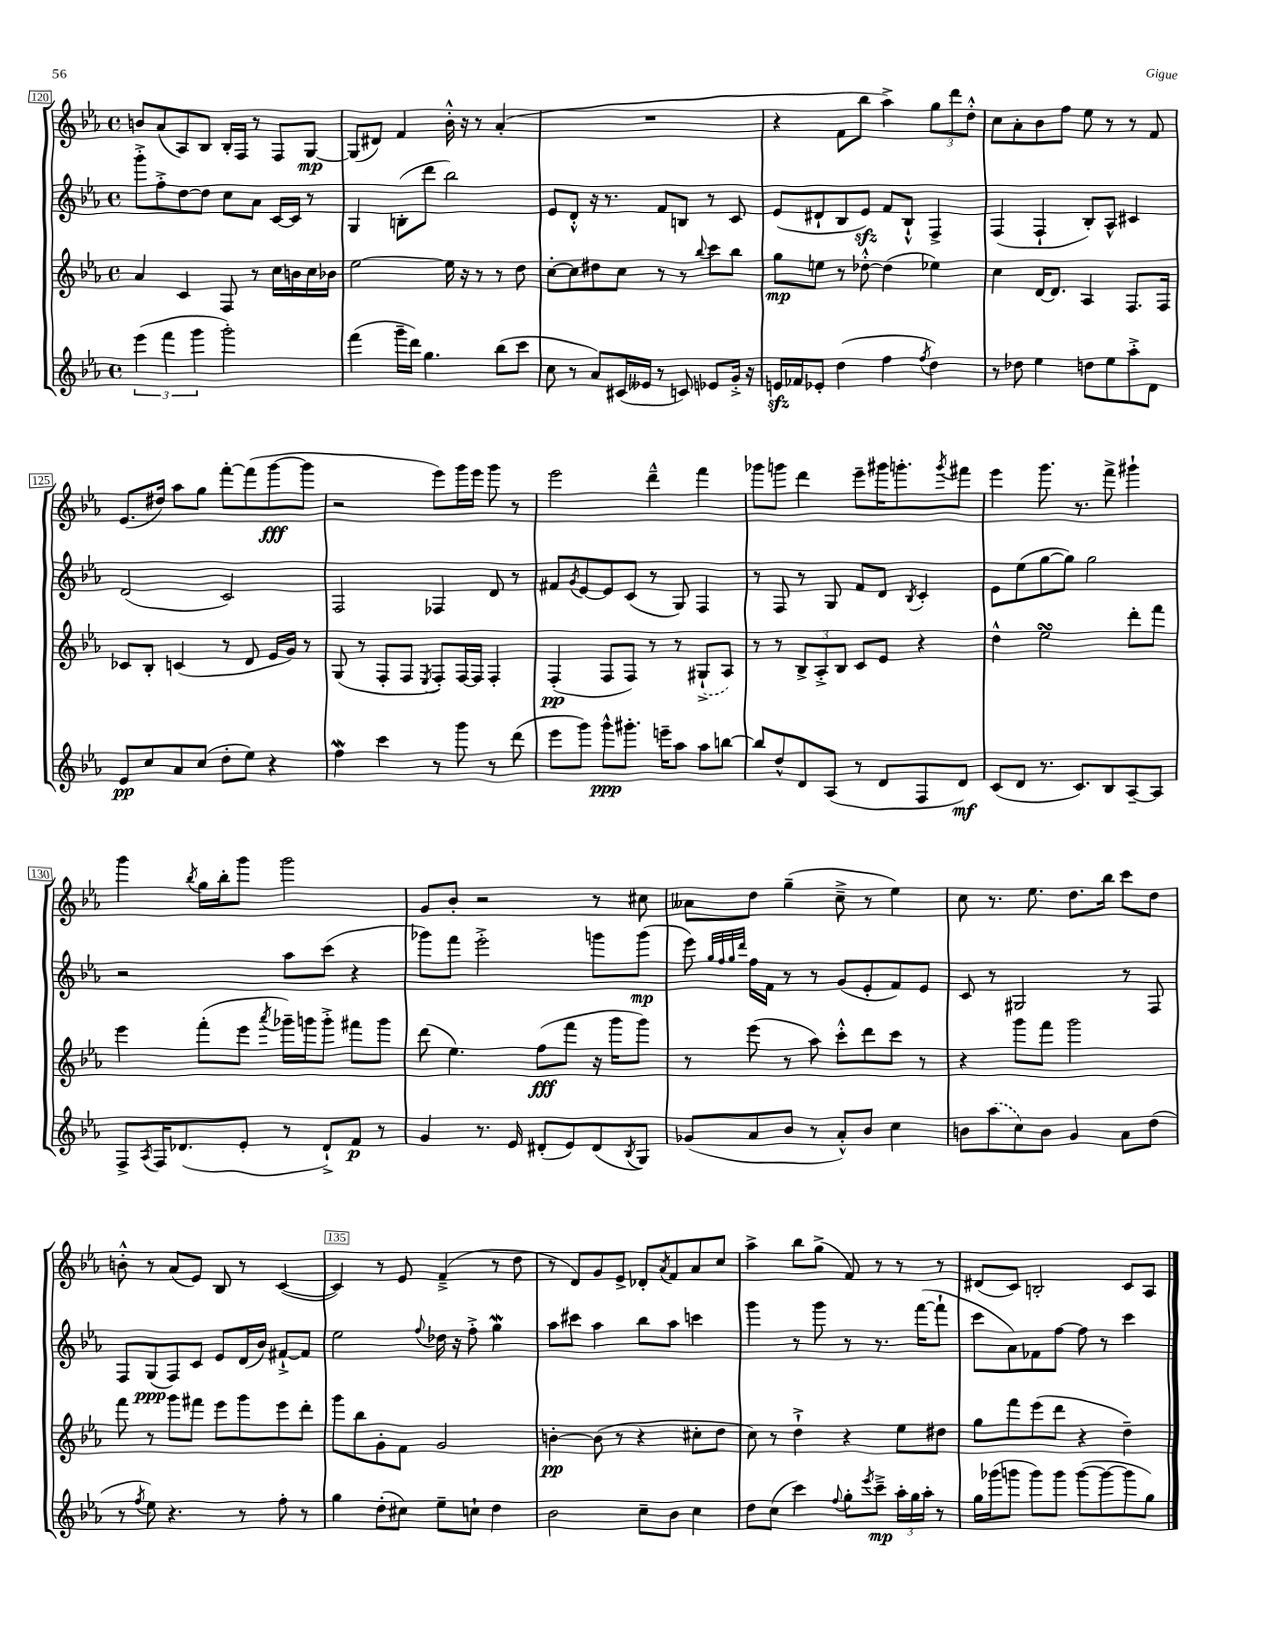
<<
\new StaffGroup <<
\new Staff = "s0" {
    \clef treble \key ees \major \defaultTimeSignature \time 4/4
    b'8 aes'8( aes8) bes8 bes16-. f16 r8 f8 g8~\mp |
    g8( dis'8) f'4 bes'16-.-^ r16 r8 aes'4-.( |
    R1 |
    r4 f'8 bes''8 aes''4->) \tuplet 3/2 { g''8 d'''8 d''8-.-^ } |
    c''8 aes'8-. bes'8 f''8 ees''8 r8 r8 f'8 |
    ees'8.( dis''16) aes''8 g''8 f'''8~-. f'''8( g'''8~\fff g'''8 |
    r2 ees'''8) g'''16 ees'''16 g'''8 r8 |
    ees'''2 d'''4---^ f'''4 |
    ges'''8 g'''8 d'''4 ees'''8-- gis'''16 g'''8.-. \acciaccatura { g'''8 } fis'''8 |
    ees'''4 g'''8. r8. f'''8-> gis'''4-! |
    g'''4 \acciaccatura { bes''8 } g''16 bes''16-. g'''8 g'''2 |
    g'8 bes'8-. r2 r8 cis''8 |
    aeses'8 d''8 g''4--( c''8---> r8 ees''4) |
    c''8 r8. ees''8. d''8. bes''16 c'''8 d''8 |
    b'8-.-^ r8 aes'8( ees'8) bes8 r8 c'4~( |
    c'4) r8 ees'8 f'4--->( r8 d''8 |
    r8 d'8) g'8 ees'8-> des'8-. \acciaccatura { aes'8 } f'8 aes'8 c''8 |
    aes''4-> bes''8 g''8->( f'8) r8 r8 r8 |
    dis'8( c'8) b2-. c'8 aes8 \bar "|." |
}
\new Staff = "s1" {
    \clef treble \key ees \major \defaultTimeSignature \time 4/4
    g'''8-.-> f''8-.-> d''8~ d''8 c''8 aes'8 c'16~ c'16 r8 |
    g4 b8-.( d'''8 bes''2) |
    ees'8 d'8-.-^ r16 r8. f'8 b8 r8 c'8 |
    ees'8( dis'8-! bes8 ees'8\sfz) f'8 bes8-!-^ f4-> |
    f4( f4-! bes8-.) aes8-^ cis'4 |
    d'2( c'2) |
    f2 fes4 d'8 r8 |
    fis'8 \acciaccatura { g'8 } ees'8~ ees'8 c'8( r8 g8) f4 |
    r8 f8 r8 g8 f'8 d'8 \acciaccatura { bes8 } c'4-. |
    ees'8 ees''8( g''8~ g''8) g''2 |
    r2 aes''8 c'''8( r4 |
    ges'''8) f'''8 ees'''2-.-> g'''8 g'''8\mp( |
    ees'''8) \grace { g''32 f''32 g''32 d'''32 } f''16 f'16 r8 r8 g'8( ees'8-. f'8) ees'8 |
    c'8 r8 gis2 r8 f8 |
    f8 g8\ppp( f8) c'8 ees'8 d'16( bes'16) fis'8~-!-> fis'8 |
    ees''2 \appoggiatura { f''8 } des''16 r16 f''8-.-> g''4\mordent |
    aes''8 cis'''8 aes''4 bes''8 aes''8 c'''4 |
    g'''4 r8 g'''8 r8 r8. f'''16~( f'''8-! |
    c'''8 aes'8) fes'8 f''8~ f''8 r8 c'''4 \bar "|." |
}
\new Staff = "s2" {
    \clef treble \key ees \major \defaultTimeSignature \time 4/4
    aes'4 c'4 f8 r8 c''16 b'16 c''16 bes'16 |
    ees''2~ ees''16 r16 r8 r8 d''8 |
    c''8~-. c''8 dis''8 c''8 r8 r8 \appoggiatura { bes''8 } c'''8 bes''8 |
    g''8\mp e''8 r8 des''8~-.-^ des''4( ees''4) |
    c''4 d'16~ d'8. aes4 f8. f16 |
    ces'8 bes8-. c'4( r8 d'8 ees'16 g'16) r8 |
    g8( r8 f8-. f8 \acciaccatura { ees8 } f8-.) f16~ f16 f4-. |
    f4-.\pp( f8 f8) r8 r8 \once \slurDashed gis8-!->( aes8) |
    r8 r8 \tuplet 3/2 { bes8-> aes8-.-> bes8 } c'8 ees'8 r4 |
    d''4-^ ees''2\turn d'''8-. f'''8 |
    ees'''4 f'''8-.( ees'''8 \acciaccatura { aes'''8 } ges'''16--) g'''16 g'''8-.-> fis'''8 g'''8 |
    d'''8( ees''4.) f''8\fff( f'''8 r16 g'''16 g'''8) |
    r8 ees'''8( r8 aes''8) c'''8-.-^ d'''8 c'''8 r8 |
    r4 g'''8 f'''8 g'''2 |
    f'''8 r8 g'''8 fis'''8 ees'''8 g'''8 ees'''8 d'''8-. |
    g'''8 bes''8 g'8-. f'8 g'2 |
    b'4~-.\pp b'8( r8 r4 cis''8-. d''8 |
    c''8) r8 d''4-!-> r4 ees''8 dis''8 |
    g''8 f'''8 ees'''8( d'''8 r4 d''4--) \bar "|." |
}
\new Staff = "s3" {
    \clef treble \key ees \major \defaultTimeSignature \time 4/4
    \tuplet 3/2 { ees'''4( f'''4 g'''4 } g'''2-.) |
    f'''4( g'''16-- d'''16) g''4. bes''8( c'''8 |
    c''8 r8 aes'8) cis'16( eeses'16 r8 c'8) ees'8 g'16-.-> r16 |
    e'16\sfz fes'16 ees'8-. d''4( f''4 \acciaccatura { f''8 } d''4) |
    r8 des''8 ees''4 d''8 ees''8 aes''8-.-> d'8 |
    ees'8\pp c''8 aes'8 c''8( d''8-. ees''8) r4 |
    f''4\mordent c'''4 r8 g'''8 r8 d'''8( |
    ees'''8 g'''8) g'''8-^\ppp gis'''8.-. e'''16-- aes''8 aes''8 b''8~ |
    b''8 d''8-^ d'8 aes8( r8 d'8 f8 d'8\mf) |
    c'8( d'8 r8. c'8.) bes8 aes8~-- aes8 |
    f8-> \acciaccatura { aes8 } f16 des'8.( ees'8-. r8 des'8-!->) f'8\p r8 |
    g'4 r8. ees'16 dis'8-.( ees'8) dis'8( \acciaccatura { bes8 } g8) |
    ges'8( aes'8 bes'8 r8 aes'8-.-^) bes'8 c''4 |
    b'8 \once \slurDashed aes''8( c''8) b'8 g'4 aes'8 d''8( |
    r8 \acciaccatura { f''8 } ees''8) r4. r8 f''8-. r8 |
    g''4 d''8-.( cis''8) ees''8-- c''8-! d''4 |
    bes'2 c''8-- bes'8 c''4 |
    d''8 c''8( c'''4) \appoggiatura { f''8 } g''8-. \acciaccatura { ees'''8 } c'''8--->\mp \tuplet 3/2 { aes''16-. g''16 aes''16-. } r8 |
    g''16 ges'''16( g'''8 g'''8) g'''8 g'''8~( g'''8~ g'''8 g''8) \bar "|." |
}
>>
>>
\layout { \context { \Score currentBarNumber = #120 \override BarNumber.break-visibility = ##(#f #t #t) barNumberVisibility = #(every-nth-bar-number-visible 5) \override BarNumber.stencil = #(make-stencil-boxer 0.1 0.3 ly:text-interface::print) } }
